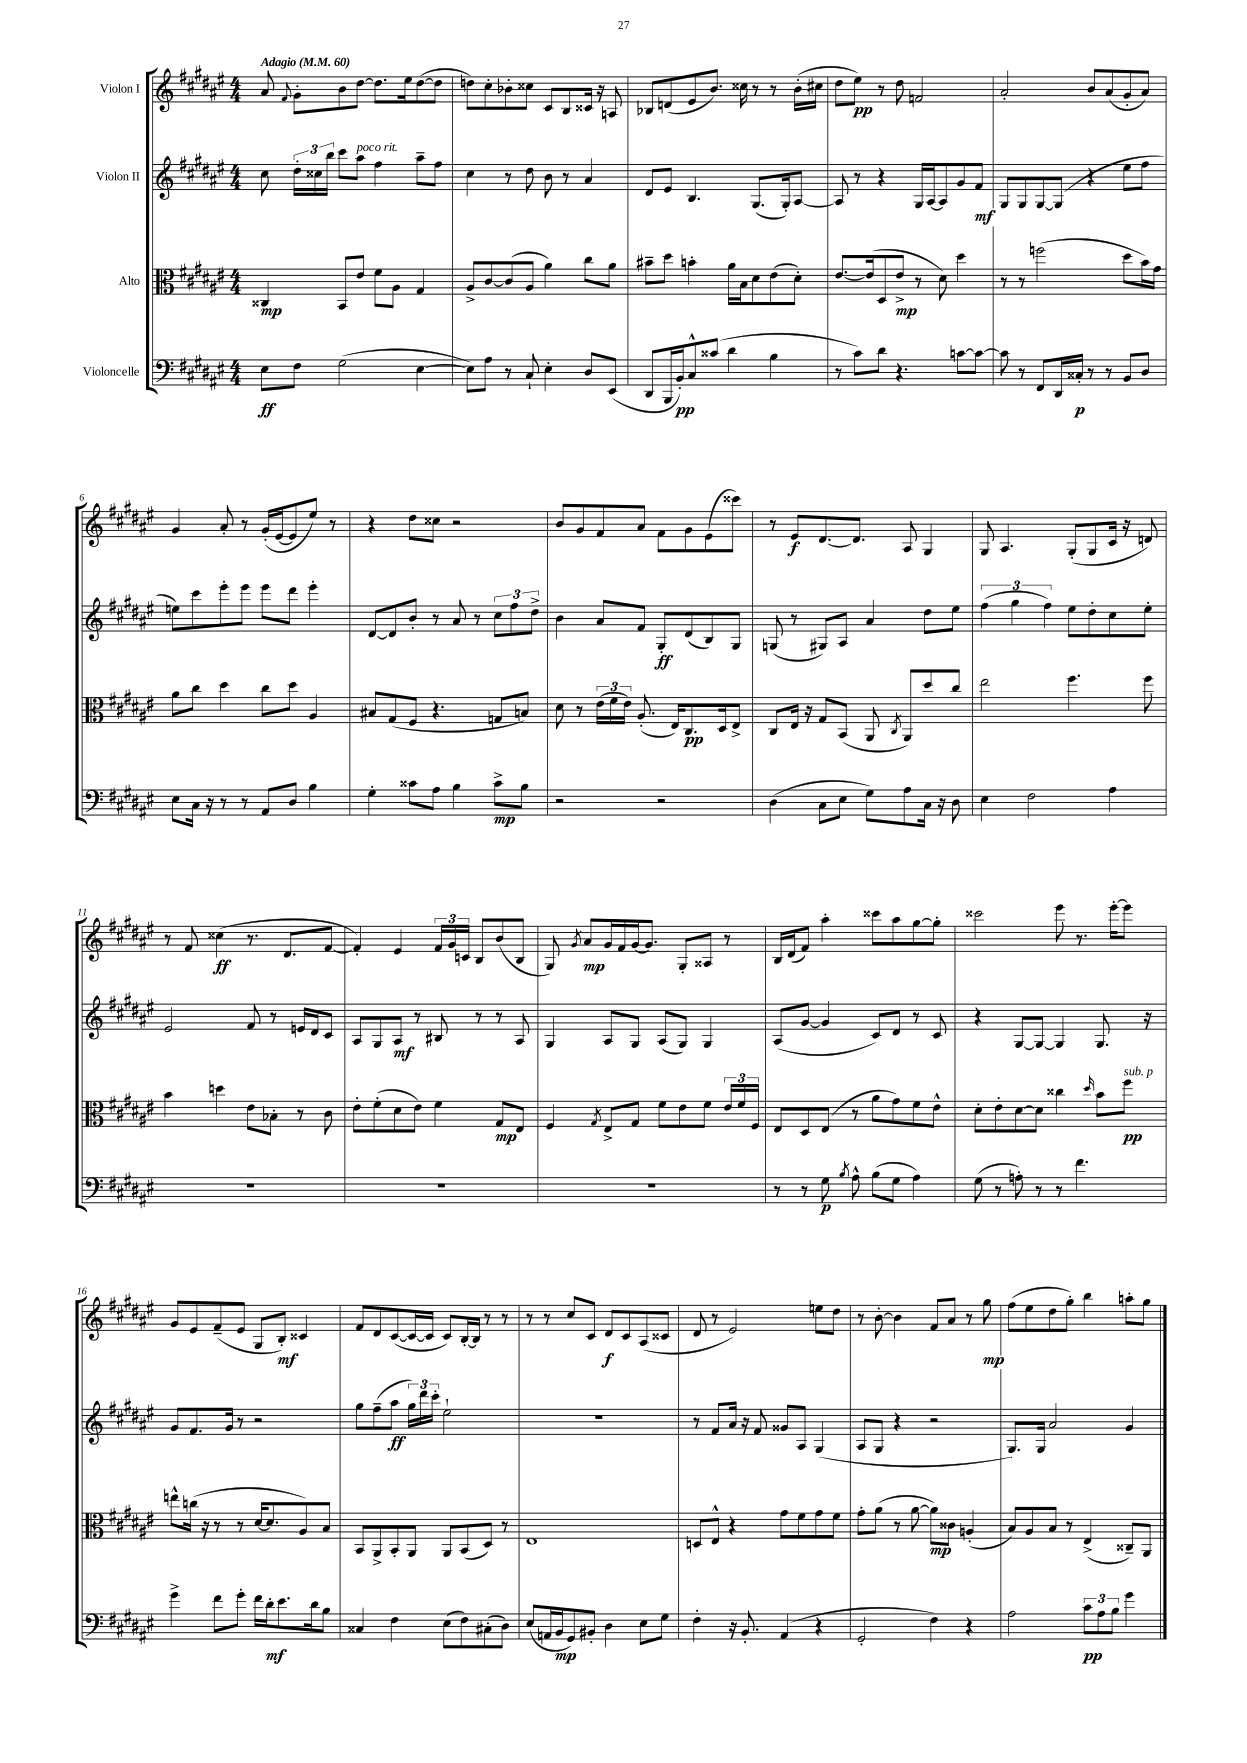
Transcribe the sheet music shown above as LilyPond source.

<<
\new StaffGroup <<
\new Staff = "s0" \with { instrumentName = "Violon I" } {
    \clef treble \key fis \major \numericTimeSignature \time 4/4 \tempo "Adagio" 4 = 60
    \autoBeamOff ais'8 \appoggiatura { fis'8 } gis'8[-. b'8 dis''8]~ dis''8.[ eis''16 dis''8~( dis''8] |
    d''8[) cis''8-. bes'8-. cisis''8] cis'8[ b8 cisis'16] r16 a8 |
    bes8[ d'8( eis'8 b'8.]) cisis''16 r8 r8 b'16[-.( cis''16] |
    dis''8[ eis''8]\pp) r8 dis''8 f'2 |
    ais'2-. b'8[ ais'8( gis'8-. ais'8]) |
    gis'4 ais'8-. r8 gis'16[-.( eis'16~ eis'8 eis''8]) r8 |
    r4 dis''8[ cisis''8] r2 |
    b'8[ gis'8 fis'8 ais'8] fis'8[ gis'8 eis'8( cisis'''8]) |
    r8 eis'8[\f dis'8.~ dis'8.] ais8 gis4 |
    gis8 ais4. gis8[-.( gis8 cis'16] r16 d'8) |
    r8 fis'8 cisis''4\ff( r8. dis'8.[ fis'8]~ |
    fis'4-.) eis'4 \tuplet 3/2 { fis'16[ gis'16 c'16] } b8[ b'8( b8] |
    gis8) \acciaccatura { gis'8 } ais'8[\mp gis'16 fis'16 gis'16~ gis'8.] gis8[-. aisis8] r8 |
    b16[ dis'16( fis'8]) ais''4-. cisis'''8[ ais''8 gis''8~ gis''8]-. |
    cisis'''2 eis'''8 r8. eis'''16[~-. eis'''8] |
    gis'8[ eis'8 fis'8--( eis'8] gis8[ b8]-.\mf) cisis'4 |
    fis'8[ dis'8 cis'8~( cis'16~ cis'16] cis'8[) b16~-. b16] r8 r8 |
    r8 r8 cis''8[ cis'8] dis'8[\f cis'8 ais8( cisis'8] |
    dis'8 r8 eis'2) e''8[ dis''8] |
    r8 b'8~-. b'4 fis'8[ ais'8] r8 gis''8\mp |
    fis''8[( eis''8 dis''8 gis''8]-.) b''4 a''8[-. gis''8] \bar "|." |
}
\new Staff = "s1" \with { instrumentName = "Violon II" } {
    \clef treble \key fis \major \numericTimeSignature \time 4/4
    \autoBeamOff cis''8 \tuplet 3/2 { dis''16[-. cisis''16 b''16] } cis'''8[ ais''8]^\markup { \italic "poco rit." } fis''4 ais''8[-- fis''8] |
    cis''4 r8 dis''8 b'8 r8 ais'4 |
    dis'8[ eis'8] b4. gis8.[( gis16-.) ais8]~ |
    ais8 r8 r4 gis16[ ais16~ ais8 gis'8 fis'8]\mf |
    gis8[ gis8 gis8~ gis8]( r4 eis''8[ fis''8] |
    e''8[) cis'''8 eis'''8-. eis'''8] eis'''8[ dis'''8] eis'''4-. |
    dis'8[~ dis'8 b'8]-. r8 ais'8 r8 \tuplet 3/2 { cis''8[ fis''8 dis''8]-> } |
    b'4 ais'8[ fis'8] gis8[-.\ff dis'8( b8) gis8] |
    g8( r8 gis8[) ais8] ais'4 dis''8[ eis''8] |
    \tuplet 3/2 { fis''4( gis''4 fis''4) } eis''8[ dis''8-. cis''8 eis''8]-. |
    eis'2 fis'8 r8 e'16[ dis'16 cis'8] |
    ais8[ gis8 ais8]\mf r8 bis8 r8 r8 ais8 |
    gis4 ais8[ gis8] ais8[( gis8]) gis4 |
    ais8[( gis'8]~ gis'4 cis'8[) dis'8] r8 cis'8 |
    r4 gis8[~ gis8]~ gis4 gis8. r16 |
    gis'8[ fis'8. gis'16] r8 r2 |
    gis''8[ fis''8--( ais''8]\ff \tuplet 3/2 { gis''16[) dis'''16 cis'''16]-. } eis''2-! |
    R1 |
    r8 fis'8[ ais'16] r16 fis'8 gisis'8[ ais8] gis4( |
    ais8[ gis8] r4 r2 |
    gis8.[) gis16] ais'2 gis'4 \bar "|." |
}
\new Staff = "s2" \with { instrumentName = "Alto" } {
    \clef alto \key fis \major \numericTimeSignature \time 4/4
    \autoBeamOff cisis4\mp b,8[ eis'8] fis'8[ ais8] gis4 |
    ais8[-> cis'8~ cis'8( ais8] ais'4) cis''8[ ais'8] |
    bis'8[-- dis''8] b'4-. ais'16[ b16 dis'8 eis'8( dis'8]-.) |
    eis'8.[~ eis'16( dis8 eis'8]->\mp r8 dis'8) dis''4 |
    r8 r8 f''2( dis''8[ b'16) gis'16] |
    ais'8[ cis''8] dis''4 cis''8[ dis''8] ais4 |
    bis8[ gis8( fis8] r4. g8[ b8]) |
    dis'8 r8 \tuplet 3/2 { eis'16[( fis'16 eis'16]) } ais8.-.( eis16[) cis8.\pp dis16 eis8]-> |
    cis8[ eis16] r16 gis8[ b,8]( ais,8 \acciaccatura { cis8 } ais,8[) dis''8 cis''8] |
    eis''2 fis''4. fis''8 |
    b'4 d''4 eis'8[ bes8]-. r8 cis'8 |
    eis'8[-. fis'8-.( dis'8 eis'8]) fis'4 gis8[\mp eis8] |
    fis4 \acciaccatura { gis8 } eis8[-> gis8] fis'8[ eis'8 fis'8] \tuplet 3/2 { eis'16[ fis'16 fis16] } |
    eis8[ dis8 eis8]( r8 ais'8[ gis'8) fis'8 eis'8]-^ |
    dis'8[-. eis'8-. dis'8~ dis'8] cisis''4 \grace { dis''16 } b'8[ fis''8]\pp^\markup { \italic "sub. p" } |
    e''8[-^ c''16]( r16 r8 r8 dis'16[~ dis'8. ais8) b8] |
    b,8[ ais,8-> b,8-. ais,8] ais,8[ b,8( dis8]) r8 |
    eis1 |
    d8[ eis8]-^ r4 gis'8[ fis'8 gis'8 fis'8] |
    gis'8[-. ais'8]( r8 ais'8~ ais'8[\mp) cisis'8] a4-.( |
    b8[) ais8 b8] r8 eis4->( cisis8[--) ais,8] \bar "|." |
}
\new Staff = "s3" \with { instrumentName = "Violoncelle" } {
    \clef bass \key fis \major \numericTimeSignature \time 4/4
    \autoBeamOff eis8[\ff fis8] gis2( eis4~ |
    eis8[) ais8] r8 cis8-! eis4-. dis8[ eis,8]( |
    dis,8[ b,,16 b,16-.\pp) cis8-^ cisis'8]( dis'4 b4 |
    r8 cis'8[) dis'8] r4. c'8[~ c'8]~ |
    c'8 r8 fis,8[ dis,16 cisis16]-.\p r8 r8 b,8[ dis8] |
    eis8[ cis16] r16 r8 r8 ais,8[ dis8] b4 |
    gis4-. cisis'8[ ais8] b4 cisis'8[->\mp b8] |
    r2 r2 |
    dis4( cis8[ eis8] gis8[) ais8 cis16] r16 dis8 |
    eis4 fis2 ais4 |
    R1 |
    R1 |
    R1 |
    r8 r8 gis8\p \acciaccatura { b8 } ais8-^ b8[( gis8] ais4) |
    gis8( r8 a8-.) r8 r8 fis'4. |
    gis'4-> fis'8[ gis'8]-. fis'16[ dis'16-.\mf eis'8. dis'16 b8] |
    cisis4 fis4 eis8[( fis8) cis8-.( dis8]) |
    eis8[( a,16 b,16\mp gis,8) bis,8]-. dis4 eis8[ gis8] |
    fis4-. r16 b,8.-. ais,4( r4 |
    gis,2-. fis4) r4 |
    ais2 \tuplet 3/2 { cis'8[\pp ais8 b8] } gis'4 \bar "|." |
}
>>
>>
